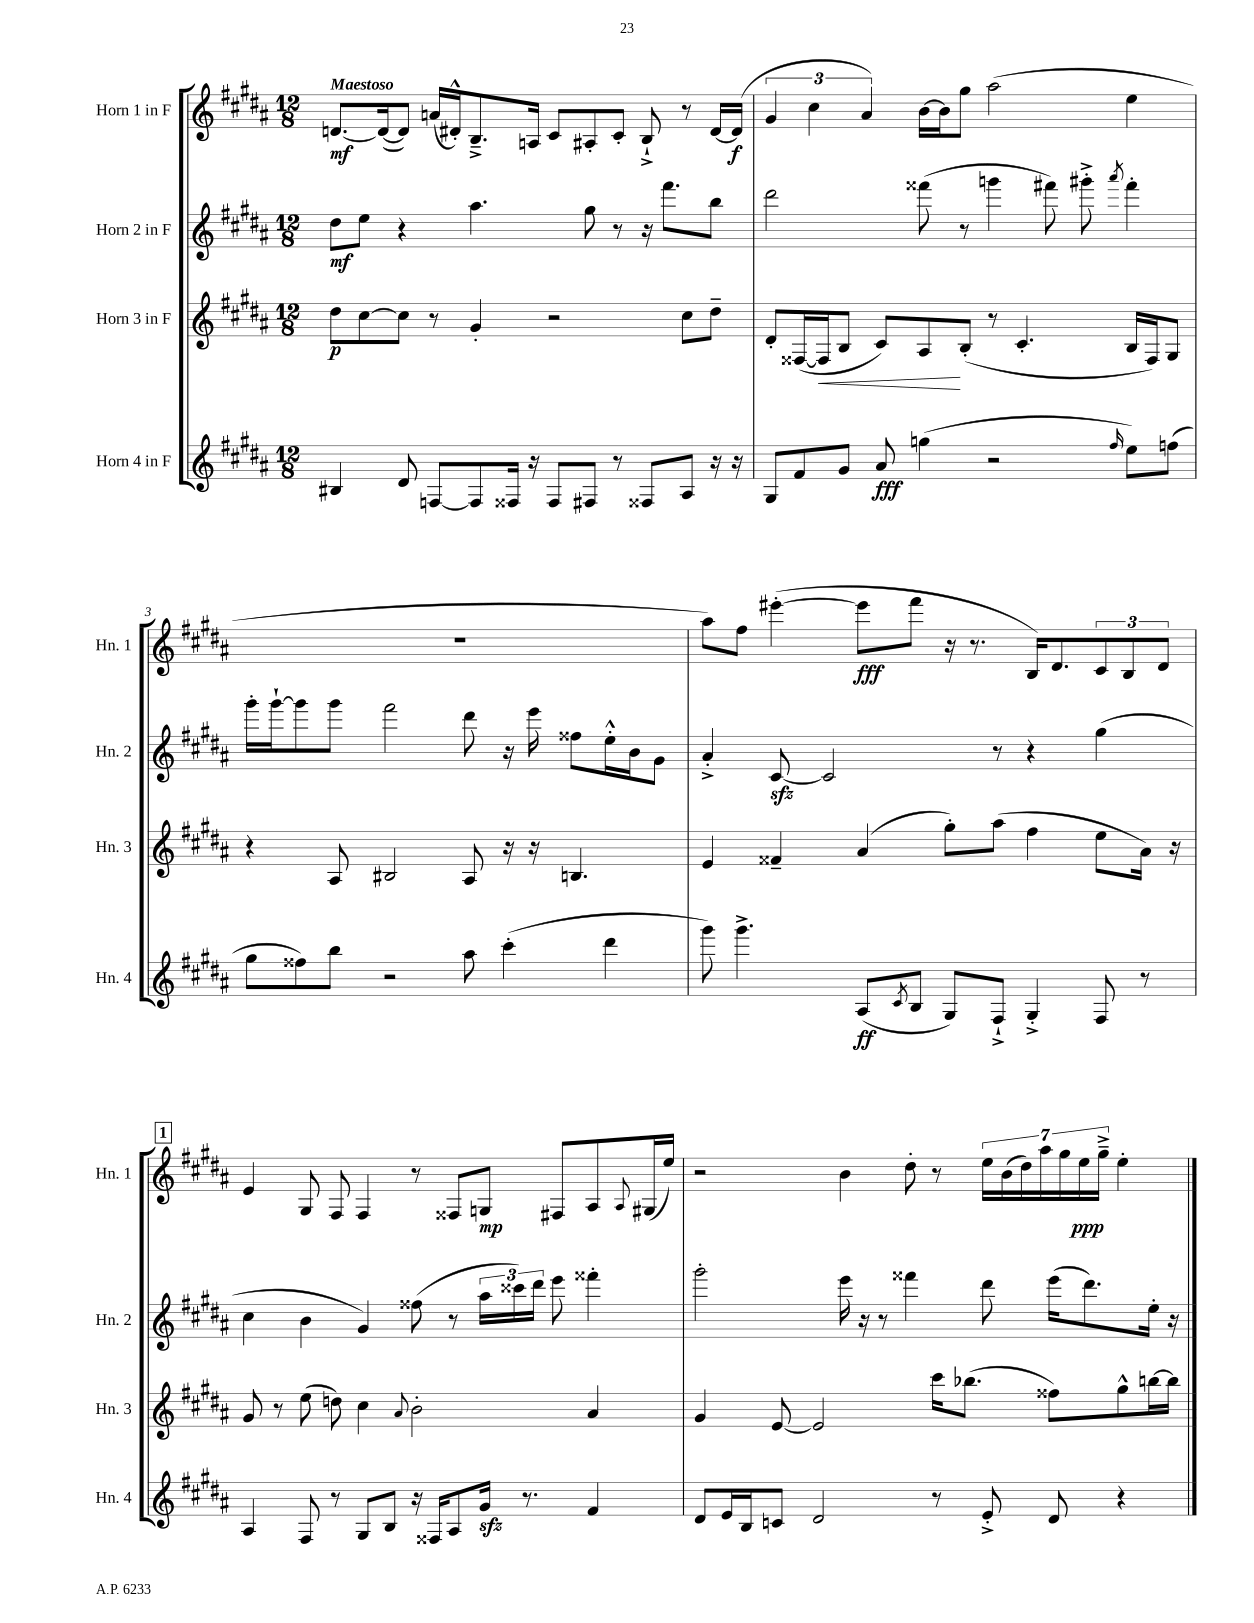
<<
\new StaffGroup <<
\new Staff = "s0" \with { instrumentName = "Horn 1 in F" shortInstrumentName = "Hn. 1" } {
    \clef treble \key b \major \numericTimeSignature \time 12/8 \tempo "Maestoso"
    d'8.~\mf d'16~( d'8) a'16( dis'16-.-^) b8.---> a16 cis'8 ais8-. cis'8-. b8-!-> r8 dis'16~ dis'16\f( |
    \tuplet 3/2 { gis'4 cis''4 ais'4) } b'16~ b'16 gis''8 ais''2( e''4 |
    R1. |
    ais''8) fis''8 eis'''4~-.( eis'''8\fff fis'''8 r16 r8. b16) dis'8. \tuplet 3/2 { cis'8 b8 dis'8 } |
    \mark \markup { \box "1" } e'4 gis8 fis8 fis4 r8 fisis8 g8\mp fis8 ais8 \appoggiatura { ais8 } gis16( e''16) |
    r2 b'4 dis''8-. r8 \tuplet 7/4 { e''16 b'16( dis''16) ais''16 gis''16 e''16\ppp gis''16---> } e''4-. \bar "|." |
}
\new Staff = "s1" \with { instrumentName = "Horn 2 in F" shortInstrumentName = "Hn. 2" } {
    \clef treble \key b \major \numericTimeSignature \time 12/8
    dis''8\mf e''8 r4 ais''4. gis''8 r8 r16 fis'''8. b''8 |
    dis'''2 fisis'''8( r8 g'''4 fis'''8) gis'''8-.-> \acciaccatura { ais'''8 } fis'''4-. |
    gis'''16-. gis'''16~-! gis'''8 gis'''8 fis'''2 dis'''8 r16 e'''16 fisis''8 e''16-.-^ b'16 gis'8 |
    ais'4-.-> cis'8~\sfz cis'2 r8 r4 gis''4( |
    \mark \markup { \box "1" } cis''4 b'4 gis'4) fisis''8( r8 \tuplet 3/2 { ais''16 cisis'''16) dis'''16 } e'''8 fisis'''4-. |
    gis'''2-. e'''16 r16 r8 fisis'''4 dis'''8 e'''16( dis'''8.) e''16-. r16 \bar "|." |
}
\new Staff = "s2" \with { instrumentName = "Horn 3 in F" shortInstrumentName = "Hn. 3" } {
    \clef treble \key b \major \numericTimeSignature \time 12/8
    dis''8\p cis''8~ cis''8 r8 gis'4-. r2 cis''8 dis''8-- |
    dis'8-. fisis16~( fisis16\< b8 cis'8) ais8\! b8-.( r8 cis'4.-. b16 fisis16) gis8 |
    r4 ais8 bis2 ais8 r16 r16 b4. |
    e'4 fisis'4-- ais'4( gis''8-.) ais''8( fis''4 e''8 ais'16) r16 |
    \mark \markup { \box "1" } gis'8 r8 e''8( d''8) cis''4 \appoggiatura { ais'8 } b'2-. ais'4 |
    gis'4 e'8~ e'2 cis'''16 bes''8.( fisis''8) gis''8-^ b''16~ b''16 \bar "|." |
}
\new Staff = "s3" \with { instrumentName = "Horn 4 in F" shortInstrumentName = "Hn. 4" } {
    \clef treble \key b \major \numericTimeSignature \time 12/8
    bis4 dis'8 f8~ f8 fisis16 r16 fisis8 fis8 r8 fisis8 ais8 r16 r16 |
    gis8 fis'8 gis'8 ais'8\fff g''4( r2 \grace { fis''16 } e''8) f''8( |
    gis''8 fisis''8) b''8 r2 ais''8 cis'''4-.( dis'''4 |
    gis'''8) gis'''4.-> ais8\ff( \acciaccatura { cis'8 } b8 gis8) fis8-!-> gis4-.-> fis8 r8 |
    \mark \markup { \box "1" } ais4 fis8 r8 gis8 b8 r16 fisis16 ais8 gis'16\sfz r8. fis'4 |
    dis'8 e'16 b16 c'8 dis'2 r8 e'8-.-> dis'8 r4 \bar "|." |
}
>>
>>
